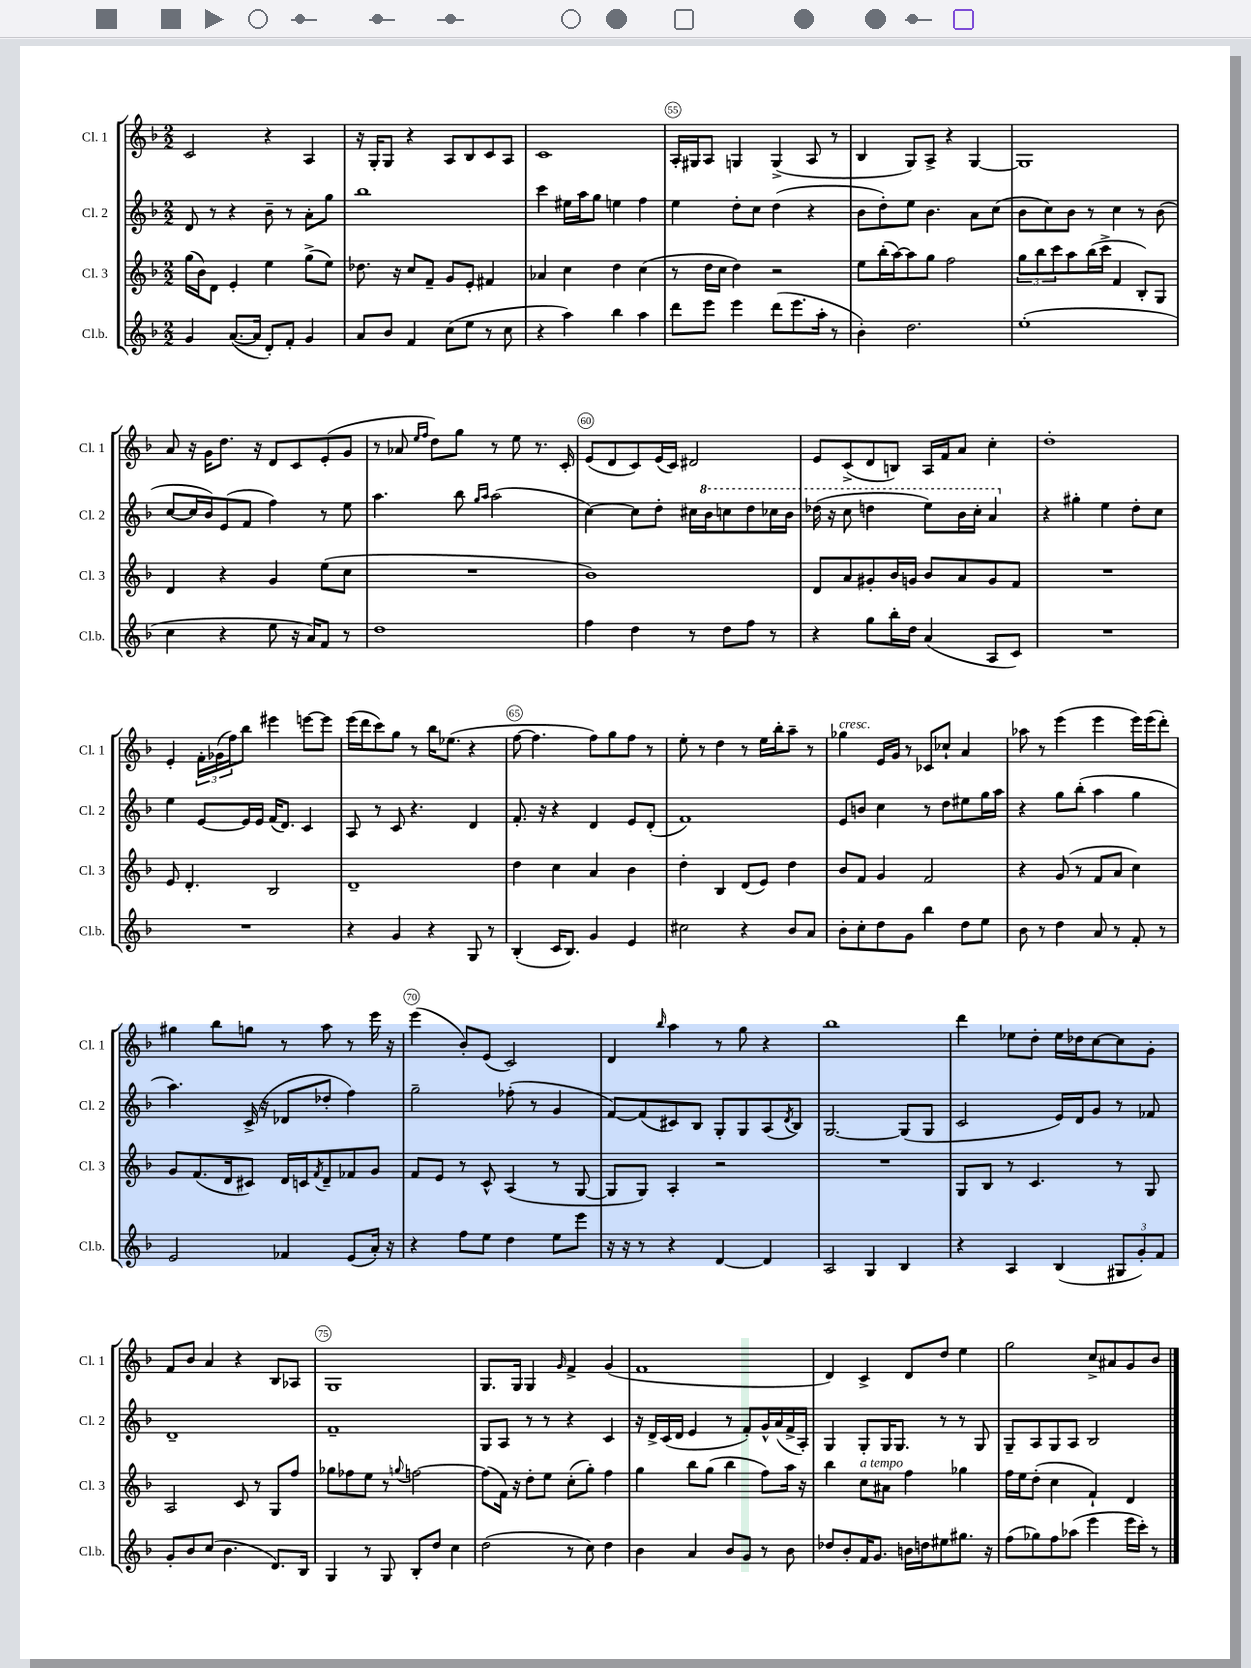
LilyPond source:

<<
\new StaffGroup <<
\new Staff = "s0" \with { instrumentName = "Cl. 1" shortInstrumentName = "Cl. 1" } {
    \clef treble \key f \major \numericTimeSignature \time 2/2
    c'2 r4 a4 |
    r16 g16-. g8 r4 a8 bes8 c'8 a8 |
    c'1 |
    a16-. gis16 a8 g4 g4->( a8 r8 |
    bes4 g8) a8-> r4 g4~ |
    g1 |
    a'8 r16 g'16 d''8. r16 d'8 c'8 e'8-.( g'8 |
    r8 aes'8 \grace { e''16 f''16 } d''8) g''8 r8 e''8 r8. c'16-. |
    e'8( d'8 c'8) e'16( c'16) dis'2 |
    e'8 c'8->( d'8 b8) a16 f'16 a'8 c''4-. |
    d''1-. |
    e'4-. \tuplet 3/2 { f'16-. ges'16( f''16) } bes''8 eis'''4 e'''8~ e'''8 |
    e'''16( d'''16 c'''8) g''8 r8 bes''16 ees''8.( r4 |
    f''8~ f''4. f''8) g''8 f''8 r8 |
    e''8-. r8 d''4 r8 e''16 bes''16-. a''8-- r8 |
    ges''4^\markup { \italic "cresc." } e'16 g'16 r8 ces'8 ces''8-! a'4 |
    aes''8 r8 e'''4( e'''4 e'''16) e'''16( d'''8-.) |
    gis''4 bes''8 g''8 r8 a''8 r8 e'''16 r16 |
    e'''4( bes'8-.) e'8( c'2) |
    d'4 \grace { bes''16 } a''4 r8 g''8 r4 |
    bes''1 |
    d'''4 ees''8 d''8-. ees''16 des''16 c''8~ c''8 g'8-. |
    f'8 bes'8 a'4 r4 bes8 aes8 |
    g1 |
    g8. g16 g4 \grace { g'16 } f'4-> g'4( |
    f'1 |
    d'4) c'4-> d'8 d''8 e''4 |
    g''2 c''8-> ais'8 g'8 bes'8 \bar "|." |
}
\new Staff = "s1" \with { instrumentName = "Cl. 2" shortInstrumentName = "Cl. 2" } {
    \clef treble \key f \major \numericTimeSignature \time 2/2
    d'8 r8 r4 bes'8-- r8 a'8-. g''8 |
    bes''1 |
    c'''4 eis''16 a''16 g''8 e''4 f''4 |
    e''4 d''8-. c''8 d''4( r4 |
    bes'8 d''8-.) e''8 bes'4. a'8 c''8( |
    bes'8 c''8) bes'8 r8 c''4 r8 bes'8( |
    c''8~ c''16 bes'16) e'8( f'8 f''4) r8 e''8 |
    a''4. bes''8 \grace { g''16 a''16 } a''2( |
    c''4~) c''8 d''8-. cis''16 \ottava #1 bes''16 c'''!8 d'''8 ces'''16 bes''16 |
    des'''16( r16 c'''8 d'''4 e'''8) bes''16 c'''16-. a''4 \ottava #0 |
    r4 gis''4-. e''4 d''8-. c''8 |
    e''4 e'8~ e'16 e'16 f'16( d'8.) c'4 |
    a8 r8 c'8 r4. d'4 |
    f'8.-. r16 r4 d'4 e'8 d'8-.( |
    f'1) |
    e'8 b'8 c''4 r8 d''8 eis''8 g''16 a''16 |
    r4 g''8 bes''8-.( a''4 g''4 |
    a''4.) c'16->( r16 des'8 des''8-. f''4) |
    g''2-- fes''8-.( r8 g'4 |
    f'8~) f'8( cis'8) bes8 g8-. g8 a8( \acciaccatura { d'8 } bes8) |
    g2.~ g8( g8 |
    c'2 e'16) d'16 g'8 r8 fes'8 |
    d'1-- |
    f'1-- |
    g8 a8 r8 r8 r4 c'4 |
    r16 d'16-> c'16( d'16 e'4 r8 f'8-.) g'16-^ a'16( f'16-> a16-.) |
    g4 g8-. g16 g8. r8 r8 g8 |
    g8-- a8 g8 a8 bes2 \bar "|." |
}
\new Staff = "s2" \with { instrumentName = "Cl. 3" shortInstrumentName = "Cl. 3" } {
    \clef treble \key f \major \numericTimeSignature \time 2/2
    g''16( bes'16) d'8 e'4-. e''4 g''8->( e''8) |
    des''8. r16 c''8 f'8-- g'8 e'8-. fis'4 |
    aes'4 c''4 d''4 c''4( |
    r8 d''16 c''16 d''4) r2 |
    e''8 bes''16-.( a''16~) a''8 g''8 f''2 |
    \tuplet 3/2 { g''8 bes''8 c'''8 } a''8 bes''16( c'''16-> f'4 bes8-.) g8 |
    d'4 r4 g'4 e''8( c''8 |
    R1 |
    bes'1) |
    d'8 a'8 gis'8-. bes'16 g'16 bes'8 a'8 g'8 f'8 |
    R1 |
    e'8 d'4.-. bes2 |
    d'1-- |
    d''4 c''4 a'4 bes'4 |
    d''4-. bes4 d'8( e'8) d''4 |
    bes'8 f'8 g'4 f'2 |
    r4 g'8( r8 f'8 a'8 c''4) |
    g'8 f'8.( d'16 cis'8) d'16 c'16 \acciaccatura { f'8 } d'8-- fes'8 g'8 |
    f'8 e'8 r8 c'8-^ a4( r8 g8~ |
    g8 g8) a4-. r2 |
    R1 |
    g8 bes8 r8 c'4. r8 g8 |
    a2 c'8 r8 g8 f''8 |
    ges''8 fes''8 e''8 r8 \appoggiatura { g''8 } f''2~ |
    f''8( f'16) r16 d''8-. e''8 c''8-.( g''8-.) f''4 |
    g''4 bes''8 g''8( bes''4 f''8) a''16 r16 |
    bes''4 c''8^\markup { \italic "a tempo" } ais'8 f''4 ges''4 |
    f''16 e''16 d''8-.( c''4 f'4-!) d'4 \bar "|." |
}
\new Staff = "s3" \with { instrumentName = "Cl.b." shortInstrumentName = "Cl.b." } {
    \clef treble \key f \major \numericTimeSignature \time 2/2
    g'4 a'8.~( a'16 d'8-.) f'8-. g'4 |
    a'8 bes'8 f'4 c''8( e''8 r8 c''8 |
    r4 a''4) bes''4 a''4 |
    d'''8 e'''8 e'''4 d'''8( e'''8. a''16-. r8 |
    bes'4-.) d''2. |
    e''1-.( |
    c''4 r4 e''8 r16 a'16) f'8 r8 |
    d''1 |
    f''4 d''4 r8 d''8 f''8 r8 |
    r4 g''8 bes''16-. d''16 a'4( a8 c'8) |
    R1 |
    R1 |
    r4 g'4 r4 g8 r8 |
    bes4-.( c'16 bes8.) g'4 e'4 |
    cis''2 r4 bes'8 a'8 |
    bes'8-. c''8-. d''8 g'8 bes''4 d''8 e''8 |
    bes'8 r8 d''4 a'8 r8 f'8-. r8 |
    e'2 fes'4 e'8( a'16-.) r16 |
    r4 f''8 e''8 d''4 e''8 e'''8 |
    r16 r16 r8 r4 d'4~ d'4 |
    a2 g4 bes4 |
    r4 a4 bes4( \tuplet 3/2 { gis8 g'8-.) f'8 } |
    g'8-. bes'8 c''8( bes'4. d'8.) bes16 |
    g4 r8 g8 bes8-. d''8 c''4 |
    d''2( r8 c''8) d''4 |
    bes'4 a'4 bes'8 g'8 r8 bes'8 |
    des''8 bes'8-. f'16 g'8. b'16 d''16 eis''8 gis''8. r16 |
    f''8( ges''8) f''8 aes''8( e'''4 e'''16 c'''16-.) r8 \bar "|." |
}
>>
>>
\layout { \context { \Score currentBarNumber = #52 \override BarNumber.break-visibility = ##(#f #t #t) barNumberVisibility = #(every-nth-bar-number-visible 5) \override BarNumber.stencil = #(make-stencil-circler 0.1 0.3 ly:text-interface::print) } }
